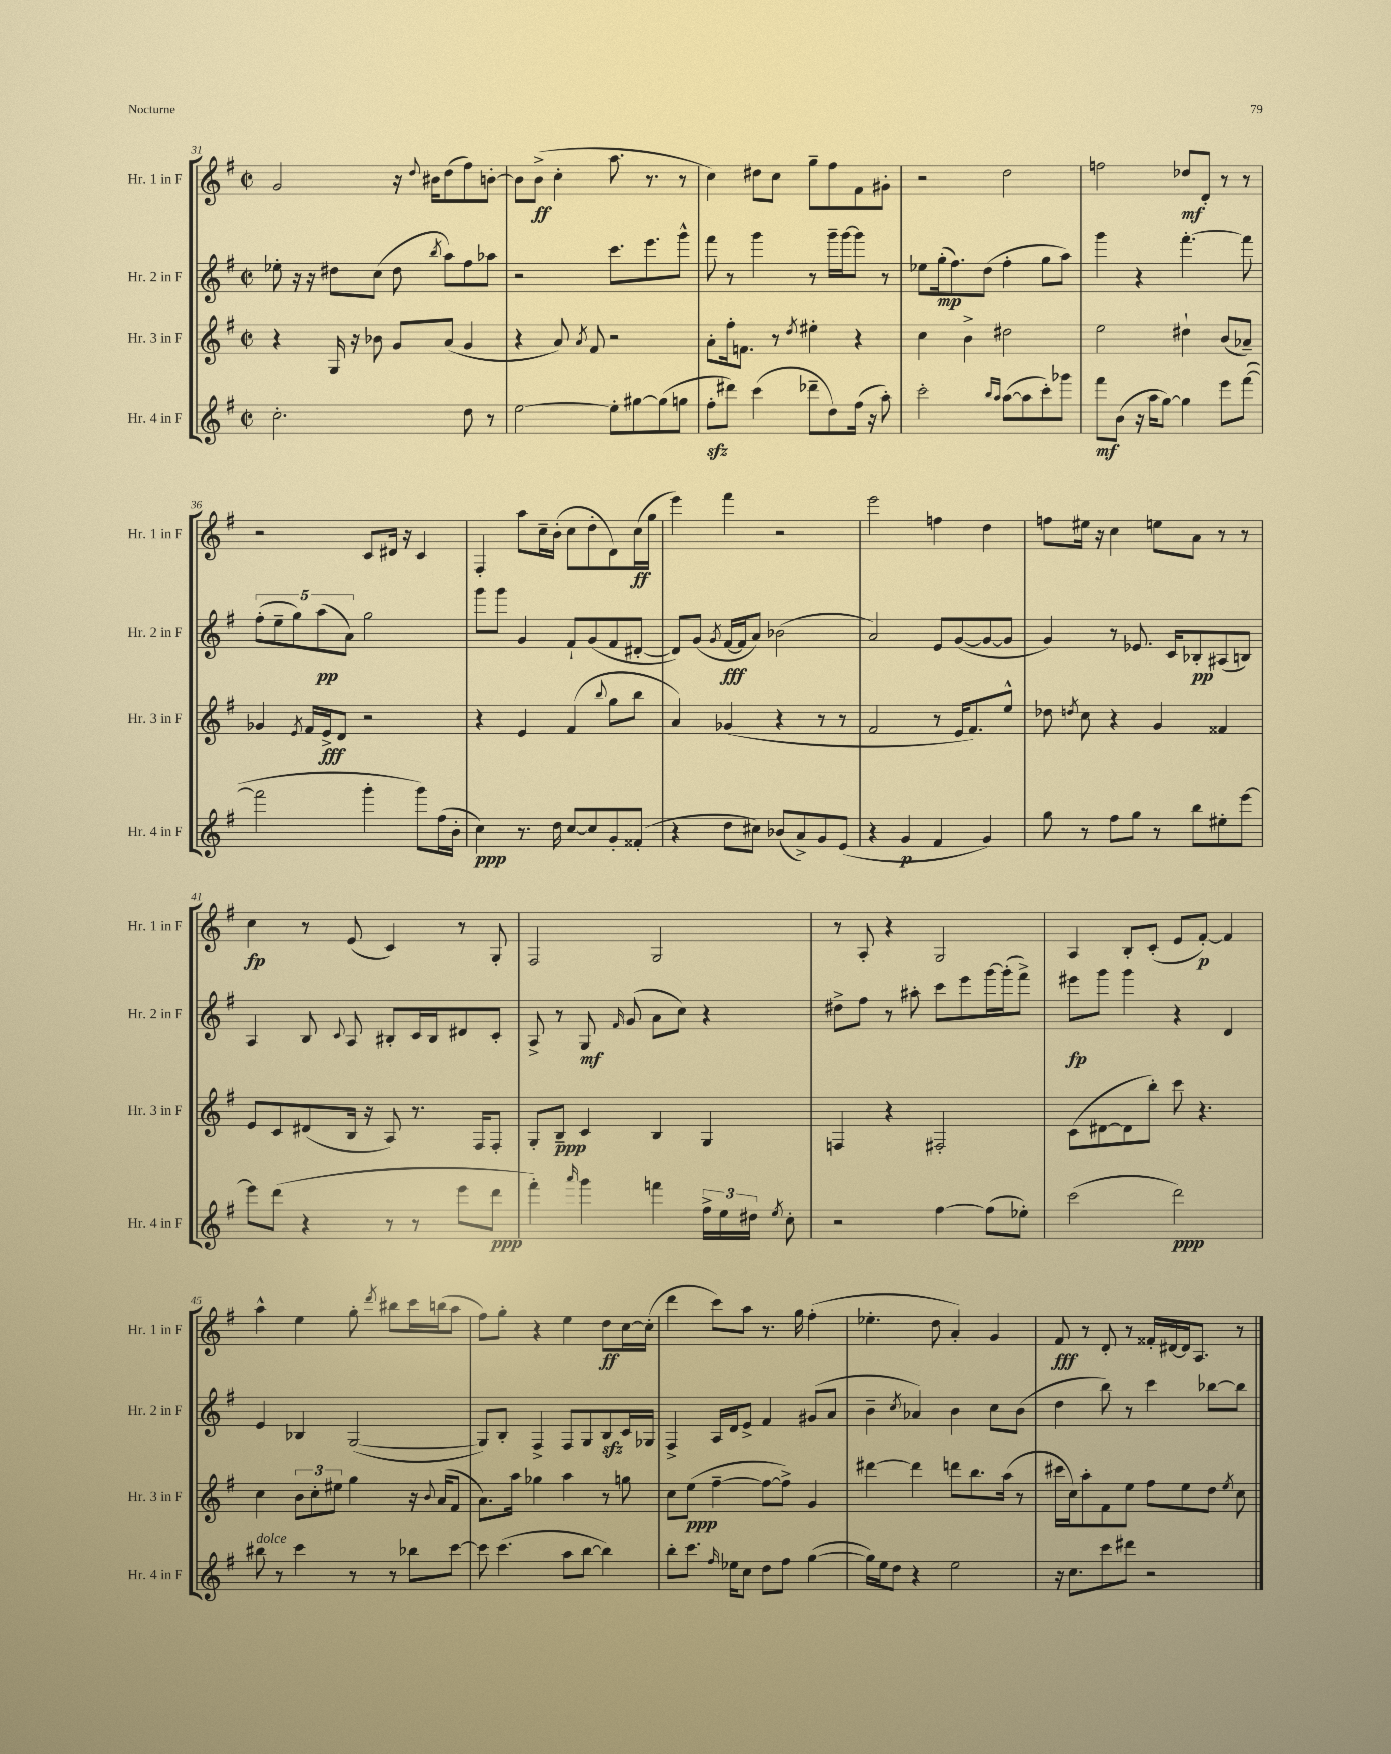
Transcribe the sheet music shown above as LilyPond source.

<<
\new StaffGroup <<
\new Staff = "s0" \with { instrumentName = "Hr. 1 in F" shortInstrumentName = "Hr. 1 in F" } {
    \clef treble \key g \major \defaultTimeSignature \time 2/2
    \autoBeamOff g'2 r16 \appoggiatura { d''8 } bis'16[ d''8( fis''8) b'8]~-. |
    b'8[ b'8]->\ff( c''4-. a''8. r8. r8 |
    c''4) dis''8[ c''8] g''8[-- fis''8 fis'8 gis'8]-. |
    r2 d''2 |
    f''2 des''8[\mf d'8]-. r8 r8 |
    r2 c'8[ dis'16] r16 c'4 |
    fis4-. a''8[ c''16-- b'16]-.( c''8[ d''8-. d'8) c''16\ff( g''16] |
    e'''4) fis'''4 r2 |
    e'''2 f''4 d''4 |
    f''8[ eis''16] r16 c''4 e''8[ a'8] r8 r8 |
    c''4\fp r8 e'8( c'4) r8 g8-. |
    fis2 g2 |
    r8 a8-. r4 g2 |
    a4 b8[-. c'8]-.( e'8[ fis'8]~-.\p) fis'4 |
    a''4-^ e''4 g''8-. \acciaccatura { d'''8 } bis''8[ c'''16 b''16( a''8] |
    fis''8[) g''8]-. r4 e''4 d''8[\ff c''16~ c''16]-.( |
    d'''4 c'''8[) a''8] r8. g''16 fis''4-.( |
    ees''4.-. d''8 a'4-.) g'4 |
    fis'8\fff r8 d'8-. r8 fisis'16[-. dis'16~ dis'16 a8.] r8 \bar "|." |
}
\new Staff = "s1" \with { instrumentName = "Hr. 2 in F" shortInstrumentName = "Hr. 2 in F" } {
    \clef treble \key g \major \defaultTimeSignature \time 2/2
    \autoBeamOff ees''8-. r16 r16 dis''8[ c''8]( dis''8 \acciaccatura { b''8 } a''8[) fis''8 aes''8] |
    r2 c'''8.[ e'''8. g'''8]-^ |
    fis'''8 r8 g'''4 r8 g'''16[-- g'''16~ g'''8] r8 |
    ees''8[ g''16-.\mp( fis''8.) d''8]( fis''4-. g''8[ a''8]) |
    g'''4 r4 fis'''4.~-. fis'''8 |
    \tuplet 5/4 { fis''8[-.( e''8-- g''8) a''8\pp( a'8]) } g''2 |
    g'''8[ g'''8] g'4 fis'8[-! g'8( fis'8 dis'8]~-. |
    dis'8[) g'8]( \acciaccatura { g'8 } fis'16[~\fff fis'16 a'8]) bes'2( |
    a'2) e'8[ g'8~( g'8~ g'8] |
    g'4) r8 ees'8. c'16[ bes8-.\pp ais8( b8]) |
    a4 b8 \appoggiatura { c'8 } a8 bis8[-. c'16 bis16 dis'8 c'8]-. |
    a8-> r8 g8\mf \grace { fis'16 } g'8( a'8[ c''8]) r4 |
    dis''8[-> fis''8] r8 ais''8-. c'''8[ e'''8 g'''16~ g'''16-.( fis'''8]->) |
    eis'''8[\fp g'''8] g'''4 r4 d'4 |
    e'4 bes4 g2~( |
    g8[) b8]-. fis4-> fis8[ g8 b8\sfz c'16 ges16] |
    fis4-> a16[ d'16 e'8]-> fis'4 gis'8[( a'8] |
    b'4-- \acciaccatura { c''8 } aes'4) b'4 c''8[ b'8]( |
    d''4 b''8) r8 c'''4 bes''8[~ bes''8] \bar "|." |
}
\new Staff = "s2" \with { instrumentName = "Hr. 3 in F" shortInstrumentName = "Hr. 3 in F" } {
    \clef treble \key g \major \defaultTimeSignature \time 2/2
    \autoBeamOff r4 g16 r16 bes'8 g'8[ a'8]( g'4 |
    r4 a'8) \acciaccatura { a'8 } fis'8 r2 |
    a'8[-. fis''16-. f'8.] r8 \acciaccatura { d''8 } eis''4-. r4 |
    c''4 b'4-> dis''2 |
    e''2 dis''4-! b'8[( aes'8]--) |
    ges'4 \acciaccatura { e'8 } fis'16[ e'16->\fff d'8] r2 |
    r4 e'4 fis'4( \appoggiatura { b''8 } g''8[ b''8] |
    a'4) ges'4( r4 r8 r8 |
    fis'2 r8 e'16[ fis'8.) e''8]-^ |
    des''8 \acciaccatura { d''8 } c''8 r4 g'4 fisis'4 |
    e'8[ c'8 dis'8( b16] r16 a8) r8. fis16[ fis8]-. |
    g8[-. b8]--\ppp c'4 b4 g4 |
    f4 r4 fis2-. |
    c'8[( dis'8~ dis'8 b''8]-.) c'''8 r4. |
    c''4 \tuplet 3/2 { b'8[ c''8-. eis''8] } g''4 r16 \appoggiatura { b'8 } a'16[( fis'8] |
    a'8.[) a''16] ges''4 a''4 r8 g''8 |
    c''8[ e''8]\ppp( fis''4~-- fis''8[~ fis''8]->) g'4 |
    dis'''4~ dis'''4 d'''8[ b''8. a''16]( r8 |
    cis'''16[ c''16) a''8-. fis'8 e''8] fis''8[ e''8 d''8] \acciaccatura { e''8 } c''8 \bar "|." |
}
\new Staff = "s3" \with { instrumentName = "Hr. 4 in F" shortInstrumentName = "Hr. 4 in F" } {
    \clef treble \key g \major \defaultTimeSignature \time 2/2
    \autoBeamOff c''2.-. d''8 r8 |
    e''2~ e''8[-. gis''8~ gis''8( g''8] |
    fis''8[-.\sfz dis'''8]) c'''4( des'''8[-- d''8) fis''16]( r16 a''8-.) |
    c'''2-. \grace { b''16[ a''16] } a''8[~( a''8 c'''8-.) ges'''8] |
    fis'''8[\mf b'8]( r16 a''16[ g''8]~) g''4 e'''8[ fis'''8]~( |
    fis'''2 g'''4-. g'''8[) fis''16( b'16]-. |
    c''4\ppp) r8. d''16 c''8[~ c''8 g'8-. fisis'8]-.( |
    r4 d''8[ cis''8]) bes'8[( a'8->) g'8 e'8]( |
    r4 g'4\p fis'4 g'4) |
    g''8 r8 fis''8[ g''8] r8 b''8[ eis''8-. e'''8]~ |
    e'''8[ d'''8]( r4 r8 r8 e'''8[ d'''8]\ppp |
    fis'''4-.) \grace { a'''16 } g'''4 f'''4 \tuplet 3/2 { fis''16[-> e''16 dis''16] } \acciaccatura { e''8 } c''8-. |
    r2 fis''4~ fis''8[( ees''8]-.) |
    c'''2( d'''2\ppp) |
    bis''8^\markup { \italic "dolce" } r8 c'''4 r8 r8 bes''8[ c'''8]~ |
    c'''8 c'''4.( a''8[ b''8]~ b''4) |
    b''8[-. c'''8.] \grace { fis''16 } ees''16[ c''8] d''8[ fis''8] g''4~( |
    g''16[) e''16 d''8] r4 e''2 |
    r16 c''8.[ c'''8 dis'''8] r2 \bar "|." |
}
>>
>>
\layout { \context { \Score currentBarNumber = #31 } }
